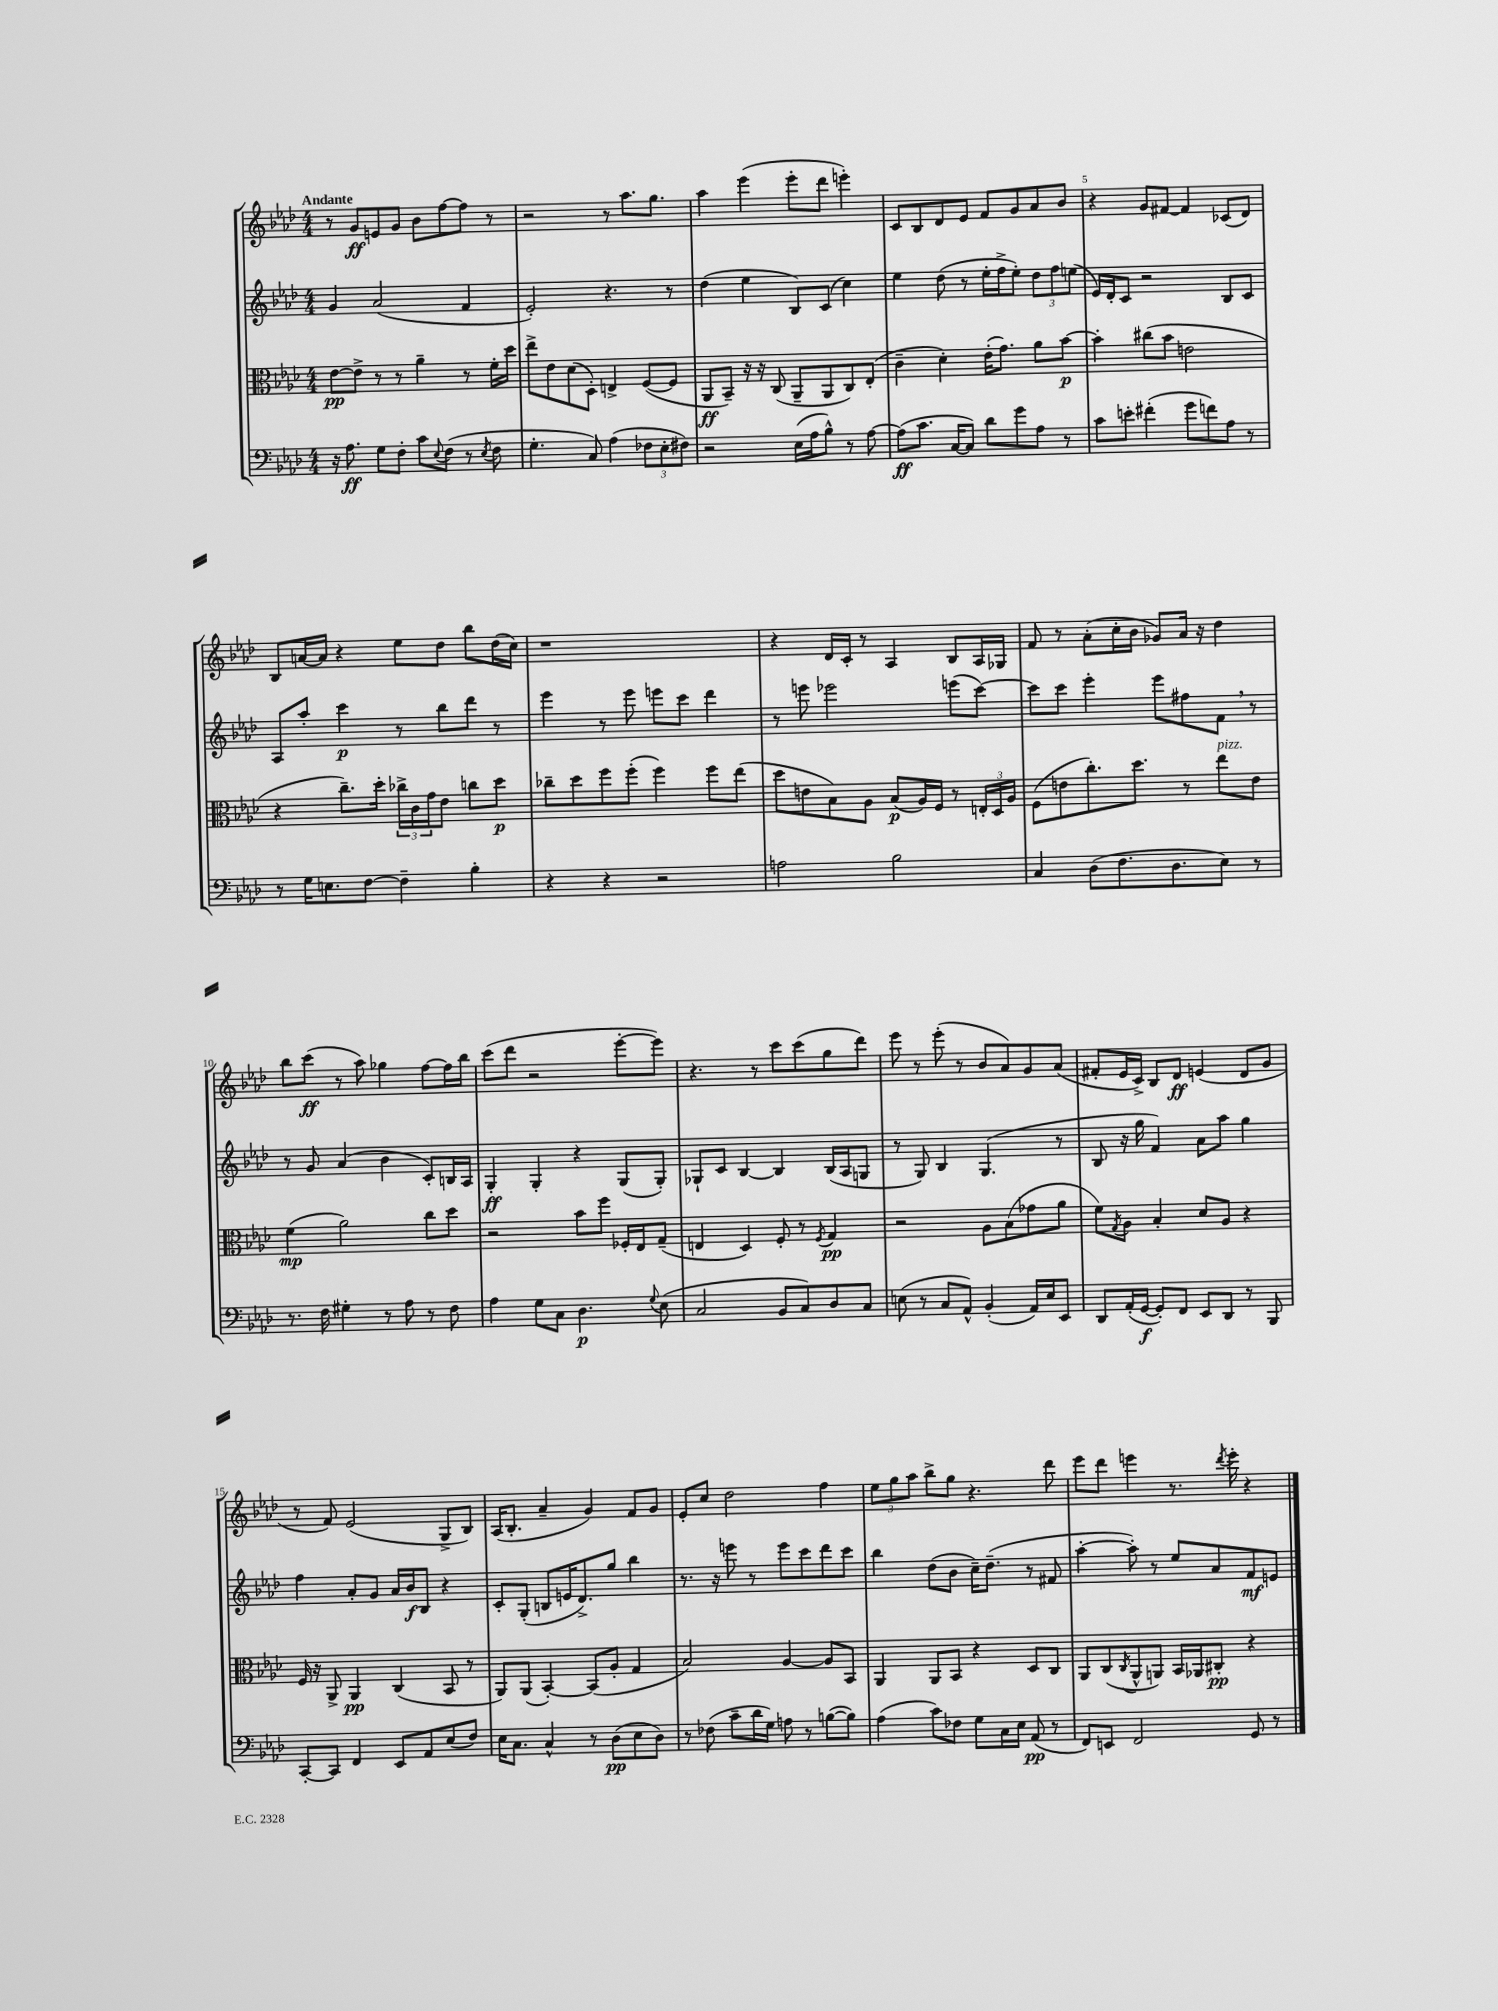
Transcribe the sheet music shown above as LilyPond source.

<<
\new StaffGroup <<
\new Staff = "s0" {
    \clef treble \key aes \major \numericTimeSignature \time 4/4 \tempo "Andante"
    r8 g'8\ff e'8 g'8 bes'8 f''8~ f''8 r8 |
    r2 r8 aes''8. g''8. |
    aes''4 ees'''4( ees'''8-. des'''8 e'''4-.) |
    c'8 bes8 des'8 ees'8 f'8 g'8 aes'8 bes'8 |
    r4 g'8 fis'8~ fis'4 ces'8( des'8) |
    bes8 a'16~ a'16 r4 ees''8 des''8 bes''8 des''16( c''16) |
    r1 |
    r4 des'16 c'16-. r8 aes4 bes8 aes16 ges16 |
    f'8 r8 aes'8-.( c''16-. bes'16 ges'8) aes'16 r16 des''4 |
    bes''8 c'''8\ff( r8 aes''8) ges''4 f''8~ f''16 bes''16 |
    c'''8( des'''8 r2 ees'''8~-. ees'''8) |
    r4. r8 c'''8 c'''8( g''8 des'''8) |
    ees'''8 r8 ees'''8-.( r8 bes'8 aes'8) g'8 aes'8( |
    fis'8-. ees'16 c'16->) bes8 des'8\ff e'4( des'8 g'8 |
    r8 f'8) ees'2( g8-> bes8) |
    aes16( bes8.-. aes'4-- g'4) f'8 g'8 |
    ees'8-. c''8 des''2 f''4 |
    \tuplet 3/2 { ees''8 g''8 aes''8 } bes''8-> g''8 r4. des'''8 |
    ees'''8 des'''8 e'''4 r8. \acciaccatura { des'''8 } e'''16-. r4 \bar "|." |
}
\new Staff = "s1" {
    \clef treble \key aes \major \numericTimeSignature \time 4/4
    g'4 aes'2( f'4 |
    ees'2-.) r4. r8 |
    des''4( ees''4 bes8) c'8( c''4) |
    ees''4 des''8( r8 ees''16-. f''16-> ees''8-.) \tuplet 3/2 { des''8 f''8 e''8( } |
    ees'16) des'16-. c'8 r2 bes8 c'8 |
    aes8 aes''8-. c'''4\p r8 bes''8 des'''8 r8 |
    ees'''4 r8 ees'''8 e'''8 c'''8 des'''4 |
    r8 e'''8 ees'''2 e'''8( c'''8~) |
    c'''8 c'''8 ees'''4-. ees'''8 fis''8 f'8 \breathe r8 |
    r8 g'8 aes'4( bes'4 c'8-.) b16 aes16 |
    g4-.\ff g4-. r4 g8( g8-.) |
    ges8-! c'8 bes4~ bes4 bes16( aes16 g8 |
    r8 g8) bes4 g4.( r8 |
    bes8 r16 g''16 f'4) aes'8 aes''8 g''4 |
    f''4 aes'8-. g'8 aes'16 bes'16\f bes8 r4 |
    c'8-. g8-.( b8 e'16 des'8.->) g''8 bes''4 |
    r8. r16 e'''8 r8 e'''8 c'''8 des'''8 c'''8 |
    bes''4 des''8( bes'8 c''16--) des''8.--( r8 fis'8 |
    aes''4~-. aes''8-.) r8 ees''8 aes'8 f'8\mf e'8 \bar "|." |
}
\new Staff = "s2" {
    \clef alto \key aes \major \numericTimeSignature \time 4/4
    ees'8~\pp ees'8-> r8 r8 aes'4-- r8 f'16-. des''16 |
    ees''8-> ees'8 des'8( des8-.) e4-> f8~( f8 |
    aes,8\ff bes,8--) r16 r16 c8( aes,8-- aes,8 c8) ees8-.( |
    c'4-- des'4-.) ees'16-.( g'8.) aes'8 bes'8~\p |
    bes'4-. cis''8( bes'8 e'2 |
    r4 c''8.--) des''16-. \tuplet 3/2 { ces''16-> c'16 g'16 } ees'8 c''8 des''8\p |
    ces''8-- des''8 f''8 f''8-.( f''4) f''8 ees''8( |
    des''8 e'8 bes8) aes8 bes8\p( aes16) f16 r8 \tuplet 3/2 { e16-. des16 aes16 } |
    f8( e'8 c''8.-.) des''8. r8 ees''8^\markup { \italic "pizz." } e'8 |
    f'4\mp( aes'2) c''8 des''8 |
    r2 bes'8 f''8 fes16-. ees16 g8--( |
    e4 des4) f8-. r8 \acciaccatura { f8 } g4\pp |
    r2 aes8 bes8( ges'8 aes'8 |
    f'8) \acciaccatura { g8 } aes8 bes4-. des'8 aes8 r4 |
    f16 r16 aes,8-> aes,4\pp c4( bes,8 r8 |
    aes,8) aes,8( bes,4~-.) bes,8( aes8-. g4 |
    bes2) aes4~ aes8 bes,8 |
    aes,4 aes,8 bes,8 r4 des8 c8 |
    aes,8 c8( \acciaccatura { c8 } aes,8-^ a,8) bes,16 aes,16 cis8-.\pp r4 \bar "|." |
}
\new Staff = "s3" {
    \clef bass \key aes \major \numericTimeSignature \time 4/4
    r16 aes8.\ff g8 f8-. c'8 \appoggiatura { ees8 } f8( r8 \acciaccatura { ees8 } f8 |
    g4.-. c8) aes4( \tuplet 3/2 { fes8 ees8-. fis8) } |
    r2 ees16( aes16 bes8-^) r8 aes8~ |
    aes8\ff( c'8. c16~ c8) des'8 g'8 aes8 r8 |
    c'8 e'8-. fis'4-.( g'8 f'8) aes8 r8 |
    r8 g16 e8. f8~ f4-- bes4-. |
    r4 r4 r2 |
    a2 bes2 |
    c4 des8( f8. des8. ees8) r8 |
    r8. f16 gis4-. r8 aes8 r8 f8 |
    aes4 g8 c8 des4.\p \appoggiatura { g8 } ees8( |
    c2 bes,8 c8) des8 c8 |
    e8( r8 c8 aes,8-^) bes,4-.( aes,16) e16 ees,8 |
    des,8 aes,16-.( g,16~\f g,8-.) f,8 ees,8 des,8 r8 bes,,8 |
    c,8~-. c,8 f,4 ees,8 aes,8 ees8( f8) |
    ees16 c8. c4-^ r8 des8\pp( ees8 des8) |
    r8 fes8( c'8-- des'16 g16) a8 r8 b8~( b8) |
    aes4( c'8) fes8 g8 c16 ees16 aes,8\pp( r8 |
    f,8) e,8 f,2 g,8 r8 \bar "|." |
}
>>
>>
\layout { \context { \Score \override BarNumber.break-visibility = ##(#f #t #t) barNumberVisibility = #(every-nth-bar-number-visible 5) } }
